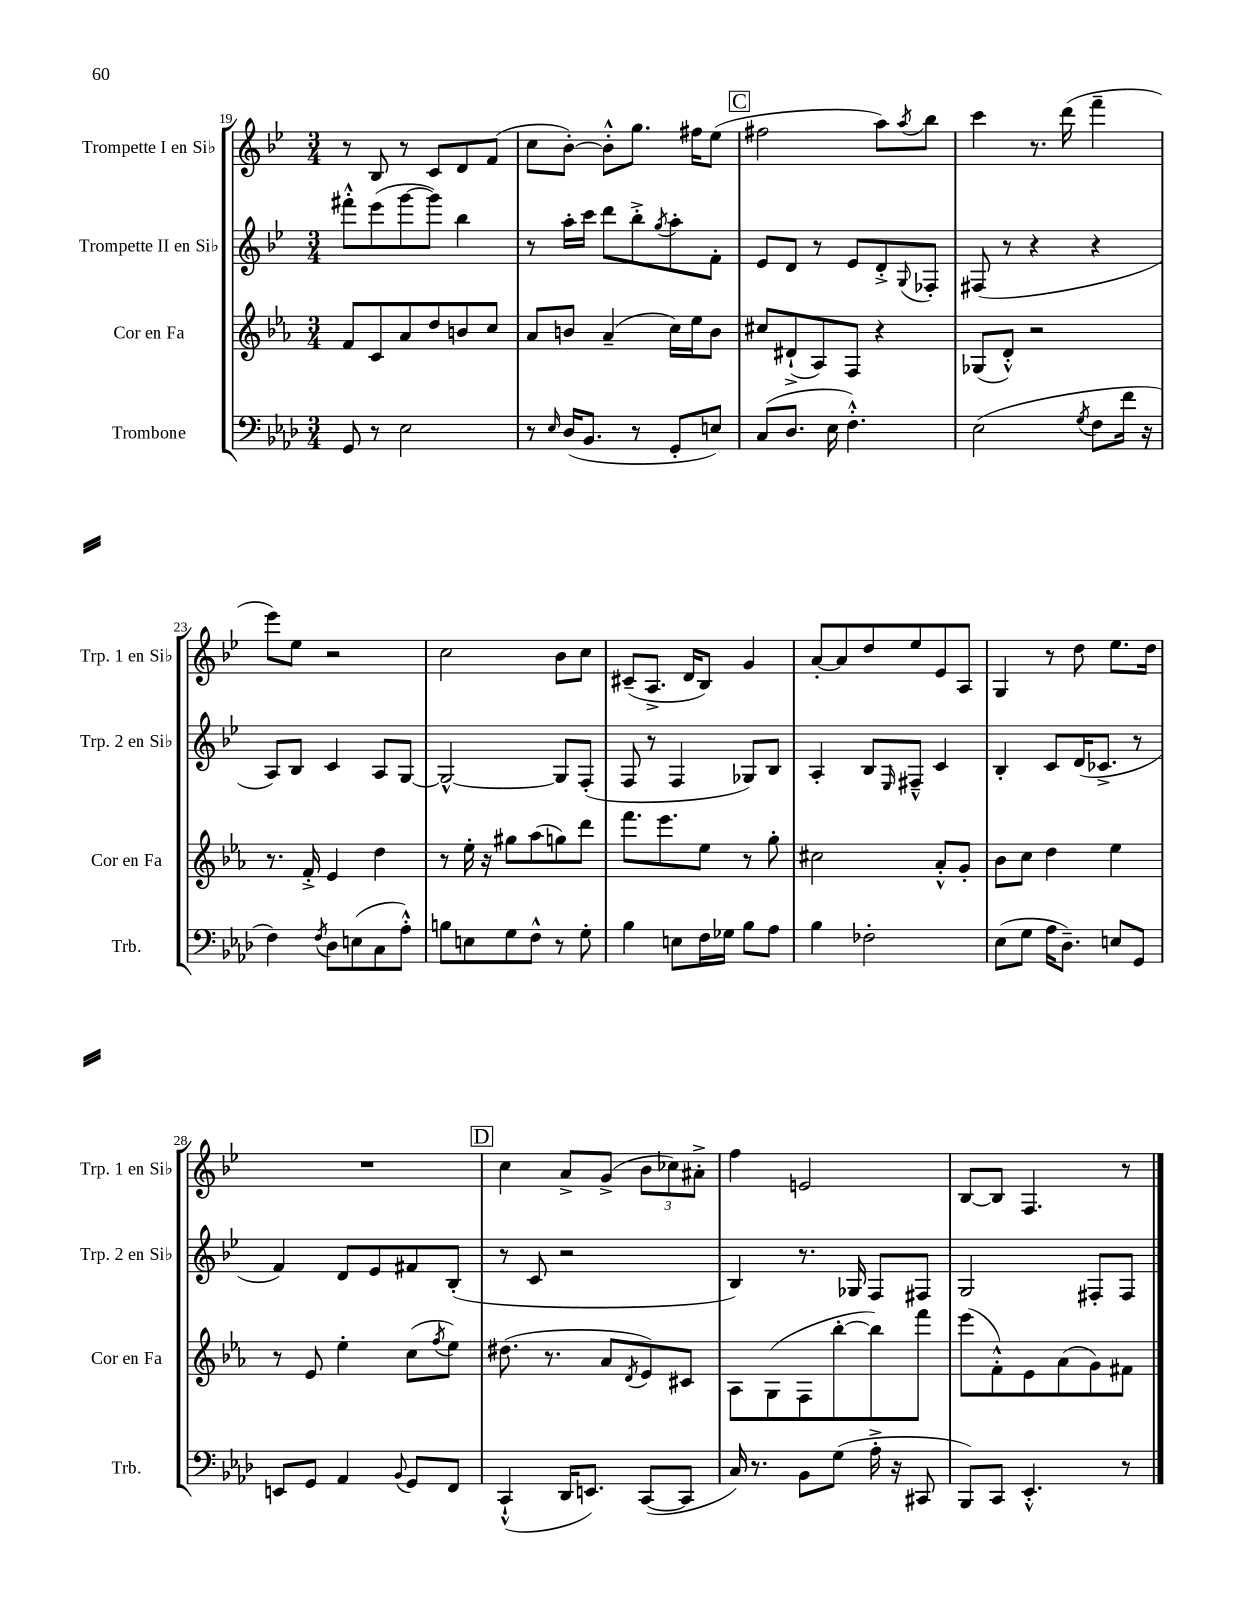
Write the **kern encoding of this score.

**kern	**kern	**kern	**kern
*staff4	*staff3	*staff2	*staff1
*clefF4	*clefG2	*clefG2	*clefG2
*k[b-e-a-d-]	*k[b-e-a-]	*k[b-e-]	*k[b-e-]
*M3/4	*M3/4	*M3/4	*M3/4
8GG/	8f/L	8fff#'^^\L	8r
8r	8c/	(8eee-\	8B-/
2E-\	8a-/	[8ggg\	8r
.	8dd/	8ggg\]J)	8c/L
.	8b/	4bb-\	8d/
.	8cc/J	.	(8f/J
=	=	=	=
8r	8a-/L	8r	8cc\L
16qqE-/	.	.	.
(16D-/LK	8b/J	16aa'\LL	[8b-'\J)
8.BB-/J	.	16ccc\JJ	.
.	(4a-~/	8ddd\L	8b-'^^\]L
8r	.	8bb-'^\	8.gg\J
.	.	8qgg/	.
8GG'/L	16cc\LL)	8aa'\	.
.	16ee-\J	.	16ff#\LK
8E/J)	8b\J	8f'\J	(8ee-\J
=	=	=	=
(8C/L	8cc#/L	8e-/L	2ff#\
8.D-/J	(8d#`^/	8d/J	.
.	8A-/)	8r	.
16E-\	.	.	.
4.F'^^\)	8F/J	8e-/L	.
.	4r	8d'^/	8aa\L)
.	.	8qqG/	8qaa/
.	.	8F-'/J	8bb-\J
=	=	=	=
(2E-\	(8G-/L	(8F#/	4ccc\
.	8d'^^/J)	8r	.
.	2r	4r	8.r
.	.	.	(16ddd\
8qG/	.	.	.
8F\L	.	4r	4fff~\
16f\Jk	.	.	.
16r	.	.	.
=	=	=	=
4F\)	8.r	8A/L)	8eee-\L)
.	.	8B-/J	8ee-\J
.	16f'^/	.	.
8qF/	.	.	.
8D-\L	4e-/	4c/	2r
(8E\	.	.	.
8C\	4dd\	8A/L	.
8A-'^^\J)	.	[8G/J	.
=	=	=	=
8B\L	8r	2G^^/_	2cc\
8E\	16ee-'\	.	.
.	16r	.	.
8G\	8gg#\L	.	.
8F^^\J	(8aa-\	.	.
8r	8gg\)	8G/]L	8b-\L
8G'\	8ddd\J	(8F'/J	8cc\J
=	=	=	=
4B-\	8.fff\L	8F/	(8c#~/L
.	.	8r	8.A^/J
.	8.eee-\	.	.
8E\L	.	4F/	.
.	.	.	16d/LK
16F\L	8ee-\J	.	8B-/J)
16G-\JJ	.	.	.
8B-\L	8r	8G-/L)	4g/
8A-\J	8gg'\	8B-/J	.
=	=	=	=
4B-\	2cc#\	4A'/	[8a'/L
.	.	.	8a/]
2F-'\	.	8B-/L	8dd/
.	.	16qqE-/	.
.	.	8F#~^^/J	8ee-/
.	8a-'^^/L	4c/	8e-/
.	8g'/J	.	8A/J
=	=	=	=
(8E-\L	8b-\L	4B-'/	4G/
8G\J	8cc\J	.	.
16A-\LK	4dd\	8c/L	8r
8.D-~\J)	.	.	.
.	.	(16d/K	8dd\
.	.	8.c-^/J	.
8E/L	4ee-\	.	8.ee-\L
8GG/J	.	8r	.
.	.	.	16dd\Jk
=	=	=	=
8EE/L	8r	4f/)	2.r
8GG/J	8e-/	.	.
4AA-/	4ee-'\	8d/L	.
.	.	8e-/	.
8qqBB-/	.	.	.
8GG/L	(8cc\L	8f#/	.
.	8qff/	.	.
8FF/J	8ee-\J)	(8B-'/J	.
=	=	=	=
(4CC`^^/	(8.dd#\	8r	4cc\
.	.	8c/	.
.	8.r	.	.
16DD-/LK	.	2r	8a^/L
8.EE/J)	.	.	.
.	8a-/L	.	(8g^/J
.	8qd/	.	.
([8CC/L	8e-/)	.	12b-\L
.	.	.	12cc-\)
8CC/]J	8c#/J	.	.
.	.	.	12a#'^\J
=	=	=	=
16C/)	8A-\L	4B-/)	4ff\
8.r	.	.	.
.	(8G\	.	.
8BB-\L	8F\	8.r	2e/
(8G\J	[8bb-'\	.	.
.	.	16G-/	.
16A-'^\	8bb-\])	8F/L	.
16r	.	.	.
8CC#/	8fff\J	8F#/J	.
=	=	=	=
8BBB-/L)	(8eee-\L	2G/	[8B-/L
8CC/J	8f'^^\)	.	8B-/]J
4.EE-'^^/	8e-\	.	4.F/
.	(8a-\	.	.
.	8g\)	8F#'/L	.
8r	8f#\J	8F#/J	8r
==	==	==	==
*-	*-	*-	*-
